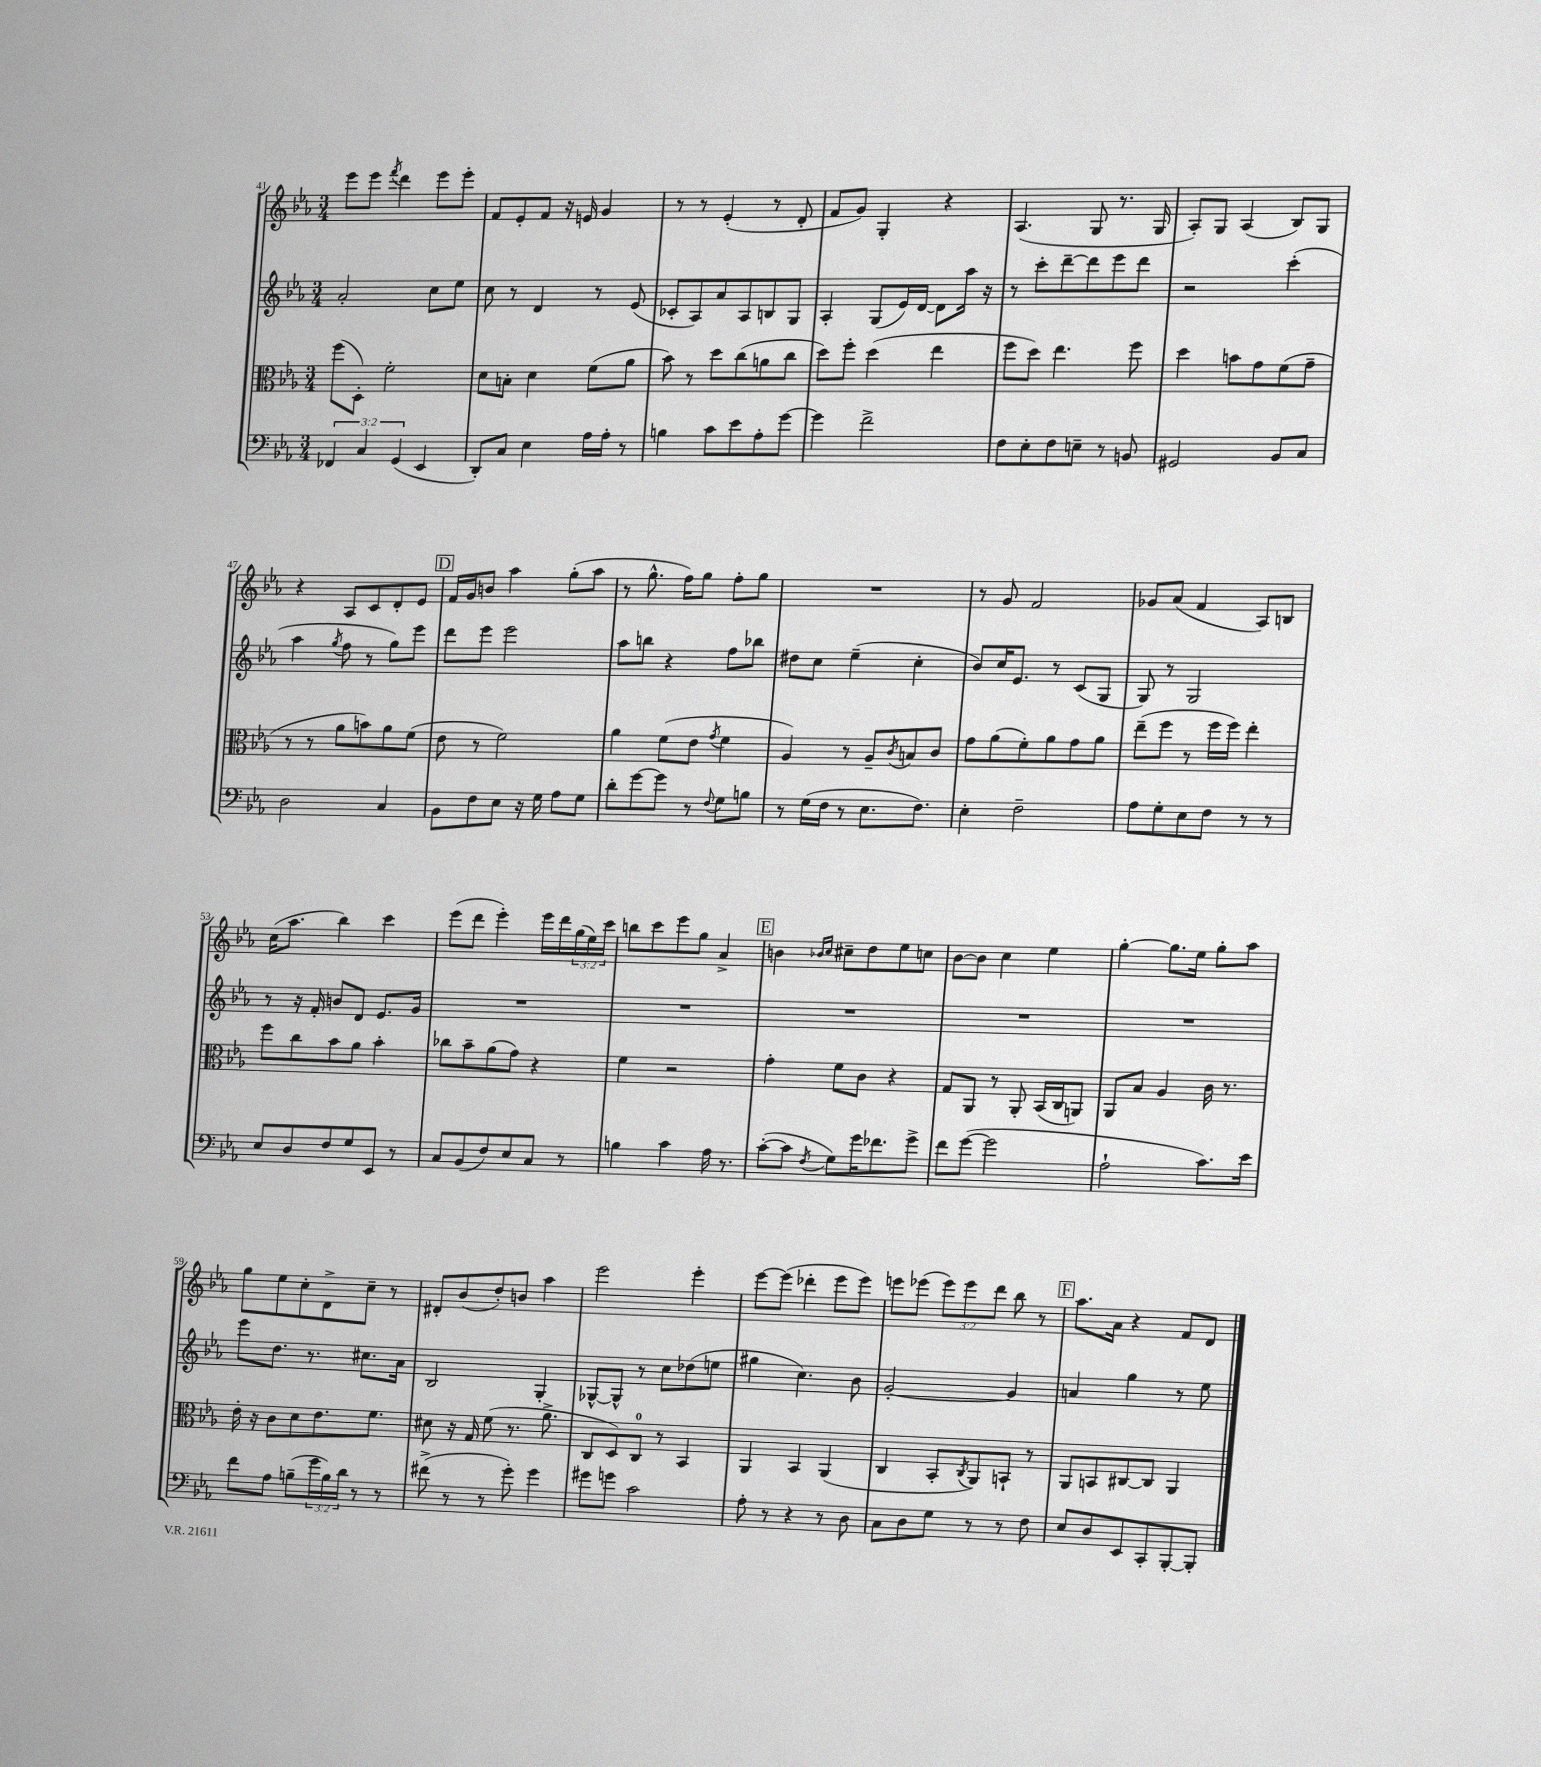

**kern	**kern	**kern	**kern
*part4	*part3	*part2	*part1
*staff4	*staff3	*staff2	*staff1
*clefF4	*clefC3	*clefG2	*clefG2
*k[b-e-a-]	*k[b-e-a-]	*k[b-e-a-]	*k[b-e-a-]
*M3/4	*M3/4	*M3/4	*M3/4
=41	=41	=41	=41
6FF-X/	(8ff\L	2a-'/	8eee-\L
.	8D'\J)	.	8eee-\J
6C/	.	.	.
.	.	.	8qfff/
.	2f'\	.	4ddd\
(6GG/	.	.	.
4EE-/	.	8cc\L	8eee-\L
.	.	8ee-\J	8eee-'\J
=42	=42	=42	=42
8DD'/L)	8d\L	8cc\	8f/L
8C/J	8Bn'\J	8r	8e-'/
4E-\	4d\	4d/	8f/J
.	.	.	16r
.	.	.	16en/
16A-\LL	(8f\L	8r	4g/
16A-'\JJ	.	.	.
8r	8a-\J	(8e-/	.
=43	=43	=43	=43
4Bn\	8b-\)	8c-X'/L	8r
.	8r	8A-/)	8r
8c\L	8dd\L	8a-/	(4e-'/
8e-\	(8cc\	8A-/	.
8A-'\	8an\	8Bn/	8r
[8g\J	8cc\J	8G/J	8d'/
=44	=44	=44	=44
4g\]	8dd\L)	4A-'/	8f/L
.	8ff'\J	.	8g/J)
2f^\	(4dd\	(8G/L	4G'/
.	.	16e-/L)	.
.	.	[16d/JJ	.
.	4ee-\	8d\L]	4r
.	.	16aa-\Jk	.
.	.	16r	.
=45	=45	=45	=45
8F\L	8ff\L	8r	(4.A-/
8E-'\	8dd\J)	8ccc'\L	.
8F\	4.ee-\	[8ddd~\	.
8En~\J	.	8ddd\]	8G/
8r	.	8eee-\	8.r
8BBn/	8ff\	8ddd\J	.
.	.	.	16G/
=46	=46	=46	=46
2GG#X/	4dd\	2r	8A-'/L)
.	.	.	8G/J
.	8bn\L	.	(4A-/
.	8g\	.	.
8BB-/L	(8f\	(4ccc'\	8B-/L)
8C/J	8g~\J	.	8G/J
!!LO:LB:g=z
=47	=47	=47	=47
2D\	8r	4aa-\	4r
.	8r	.	.
.	.	8qgg/	.
.	8a-\L	8ff\	8A-/L
.	8bn\)	8r	8c/
4C/	8a-\	8gg\L)	8d'/
.	(8f\J	8eee-\J	8e-/J
!!LO:REH:place=s1:t=D
=48	=48	=48	=48
8BB-\L	8e-\	8ddd\L	16f/LL
.	.	.	16g/J
8F\	8r	8eee-\J	8bn/J
8E-\J	2f\)	2eee-\	4aa-\
16r	.	.	.
16G\	.	.	.
8A-\L	.	.	(8gg'\L
8G\J	.	.	8aa-\J
=49	=49	=49	=49
8d'\L	4a-\	8aa-\L	8r
[8g\	.	8bbn\J	8.gg^^\
8g\J]	(8f\L	4r	.
.	.	.	16ff\KL)
8r	8e-\J	.	8gg\J
8qqF/	8qg/	.	.
8G\L	4f\	8ff\L	8ff'\L
8Bn\J	.	8bb-X\J	8gg\J
=50	=50	=50	=50
8r	4A-/)	8dd#X\L	2.r
(16G\LL	.	8cc\J	.
16F\JJ	.	.	.
8r	8r	(4ee-~\	.
8.E-\L	8A-~/L	.	.
.	8qc/	.	.
.	8Bn/	4cc'\	.
8.F\J)	.	.	.
.	8c/J	.	.
=51	=51	=51	=51
4E-'\	8g\L	8b-/L)	8r
.	(8a-\	16cc/K	8g/
.	.	8.e-/J	.
2F~\	8f'\)	.	2f/
.	8a-\	8r	.
.	8g\	(8c/L	.
.	8a-\J	8G/J	.
=52	=52	=52	=52
8A-\L	(8ee-~\L	8G/)	8g-X/L
8G'\	8ff\J	8r	(8a-/J
8E-\	8r	2G/	4f/
8F\J	16ff\LL	.	.
.	16ff\JJ)	.	.
8r	4ee-'\	.	8A-/L)
8r	.	.	8Bn/J
!!LO:LB:g=z
=53	=53	=53	=53
8E-/L	8ff\L	8r	(16cc\KL
.	.	.	8.aa-\J
8D/	8cc\	16r	.
.	.	16f'/	.
8F/	8b-\	8bn/L	4bb-\)
8G/	8a-\J	8d/J	.
8EE-/J	4b-'\	8.e-/L	4ccc\
8r	.	.	.
.	.	16g/Jk	.
=54	=54	=54	=54
8C/L	8cc-X\L	2.r	(8eee-\L
(8BB-/	8b-~\	.	8ddd\J
8F/)	(8a-\	.	4eee-'\)
8E-/	8g\J)	.	.
8C/J	4r	.	16eee-\LL
.	.	.	16ddd\
8r	.	.	(24gg\
.	.	.	24ee-\)
.	.	.	24ccc\JJ
=55	=55	=55	=55
4Bn\	4f\	2.r	8bbn\L
.	.	.	8ccc\
4c\	2r	.	8eee-\
.	.	.	8gg\J
16A-\	.	.	4a-^/
8.r	.	.	.
!!LO:REH:place=s1:t=E
=56	=56	=56	=56
([8c'\L	4g'\	2.r	4bn\
8c\J]	.	.	.
.	.	.	16qqb-X/LL
8qF/	.	.	16qqcc/JJ
8G\L)	8f\L	.	8cc#X~\L
16g\K	8c\J	.	8dd\
8.f-X\	.	.	.
.	4r	.	8ee-\
8g^\J	.	.	8ccn\J
=57	=57	=57	=57
8f\L	8G/L	2.r	[8b-\L
([8g\J	8AA-/J	.	8b-\J]
2g\]	8r	.	4cc\
.	8AA-'/	.	.
.	(16BB-/LL	.	4ee-\
.	16C/J	.	.
.	8AAn/J)	.	.
=58	=58	=58	=58
2A-`\	8AA-/L	2.r	[4gg'\
.	8B-/J	.	.
.	4A-/	.	8.gg\L]
.	.	.	16ee-\Jk
8.c\L)	16c\	.	8gg'\L
.	8.r	.	.
.	.	.	8aa-\J
16e-\Jk	.	.	.
!!LO:LB:g=z
=59	=59	=59	=59
8f\L	16e-'\	8eee-\L	8gg\L
.	16r	.	.
8A-\J	8c\L	8.dd\J	8ee-\
(8Bn~\L	8d\	.	8cc'\
.	.	8.r	.
24g\L	8.e-\	.	8d^\
24B\)	.	.	.
24d\JJ	.	.	.
8r	.	8.cc#X\L	8cc~\J
.	8.f\J	.	.
8r	.	.	8r
.	.	16a-\Jk	.
=60	=60	=60	=60
(8f#X^\	8d#X\	2B-/	8d#X'/L
8r	16r	.	(8b-/
.	16G/	.	.
8r	(8f\	.	8dd'/)
8g'\)	8.r	.	8bn/J
4g\	.	4G'/	4aa-\
.	8.a-^\	.	.
=61	=61	=61	=61
8g#X\L	8C/L	[8G-X^^/L	2eee-\
8gn\J	8D/)	8G-^^/J]	.
2c\	8C/J	8r	.
.	8r	8cc\L	.
.	4BB-/	(8dd-X\	4eee-'\
.	.	8een\J	.
=62	=62	=62	=62
8A-'\	4AA-/	4gg#X\	[8eee-\L
8r	.	.	(8eee-\J]
4r	4BB-/	4.cc\)	4ddd-X'\
8r	(4AA-/	.	8eee-\L
8D\	.	8b-\	8eee-\J)
=63	=63	=63	=63
8C\L	4C/	[2g'/	8eeen\L
8D\	.	.	(8eee-X\J
8G\J	8BB-'/L	.	12eee-\L)
.	.	.	12eee-\
.	8qC/	.	.
8r	8AA-/)	.	.
.	.	.	12ddd\J
8r	8BBn`/J	4g/]	8bb-\
8F\	8r	.	8r
!!LO:REH:place=s1:t=F
=64	=64	=64	=64
8E-/L	8AA-/L	4an/	8.aa-\L
8D/	8BBn/	.	.
.	.	.	16a-\Jk
8EE-/	[8C#X/	4gg\	4r
8CC'/	8C#/J]	.	.
[8BBB-'/	4AA-/	8r	8f/L
8BBB-'/J]	.	8ee-\	8d/J
==	==	==	==
*-	*-	*-	*-
